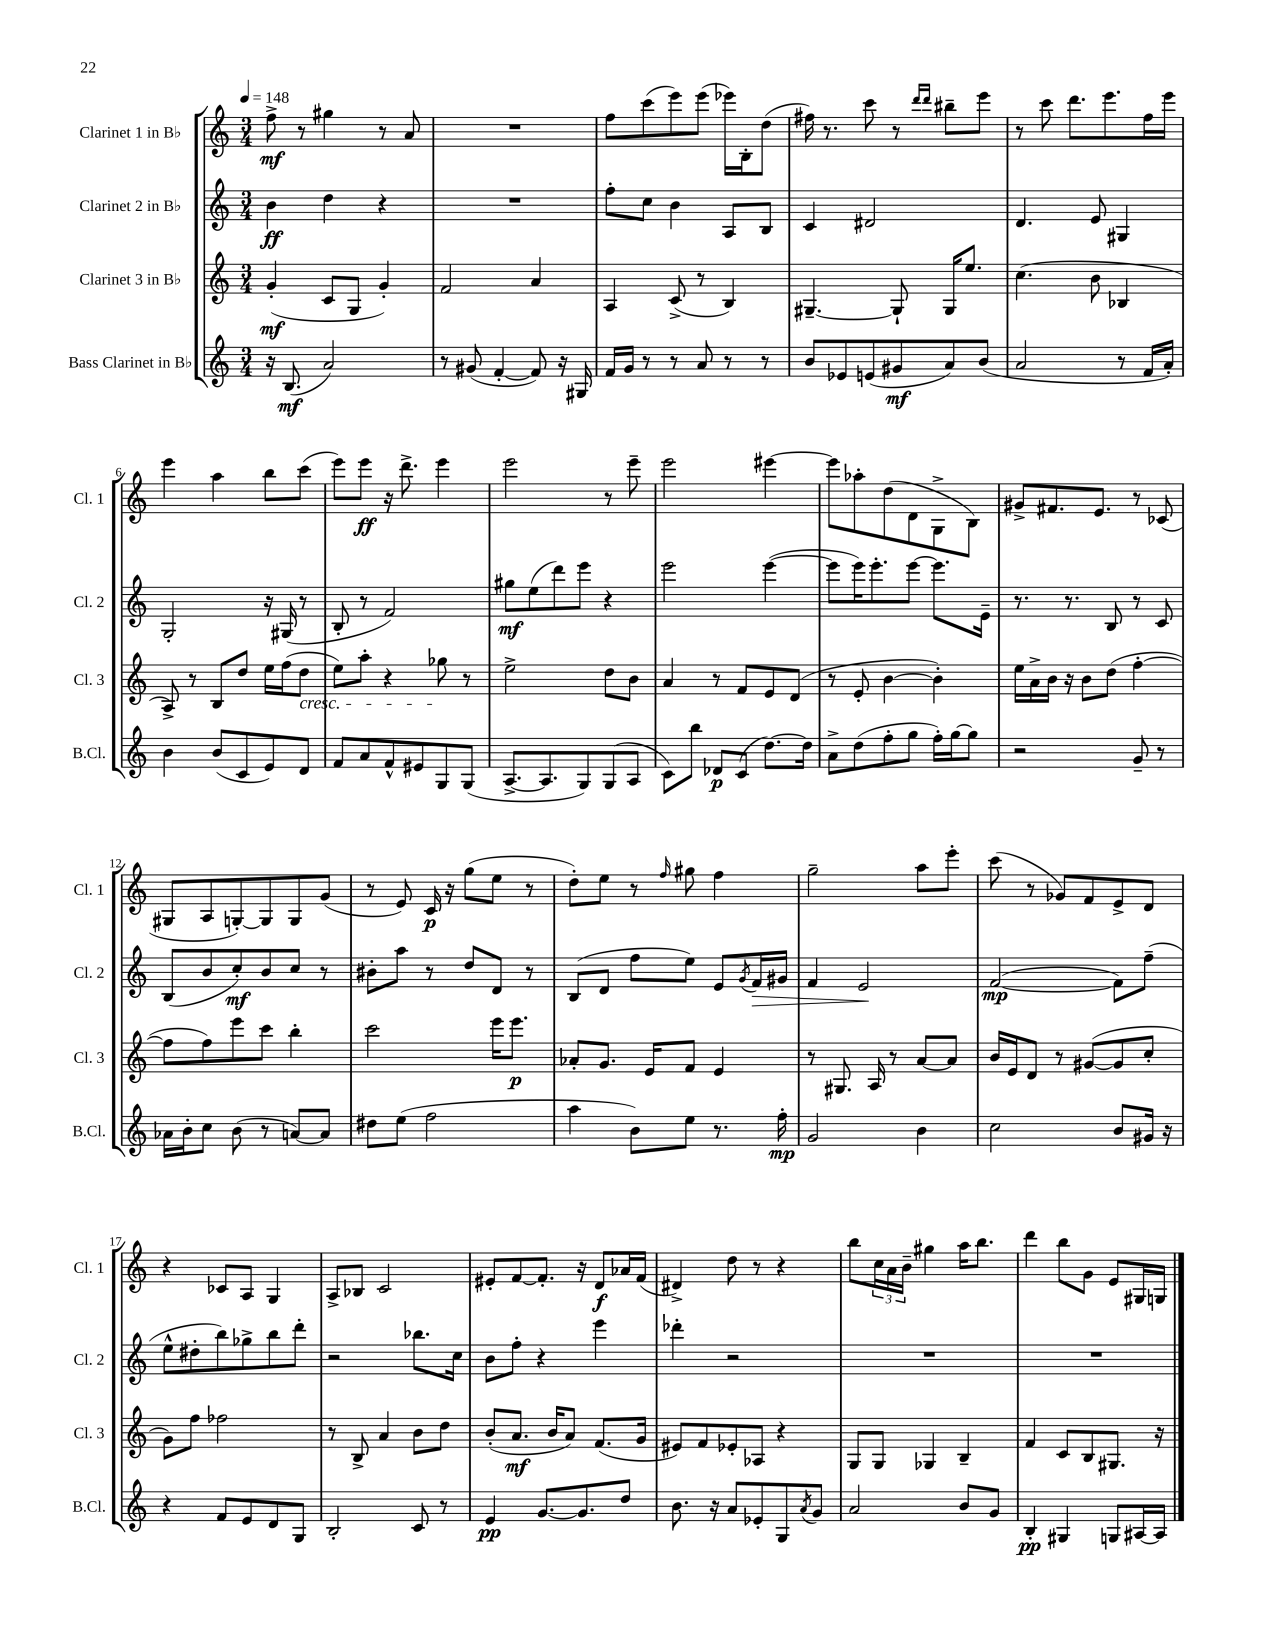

**kern	**kern	**kern	**kern
*staff4	*staff3	*staff2	*staff1
*clefG2	*clefG2	*clefG2	*clefG2
*k[]	*k[]	*k[]	*k[]
*M3/4	*M3/4	*M3/4	*M3/4
*MM148	*MM148	*MM148	*MM148
16r	(4g'	4b	8ff^
(8.B	.	.	.
.	.	.	8r
2a)	8c	4dd	4gg#
.	8G	.	.
.	4g')	4r	8r
.	.	.	8a
=	=	=	=
8r	2f	2.r	2.r
(8g#	.	.	.
[4f'	.	.	.
8f])	4a	.	.
16r	.	.	.
16G#	.	.	.
=	=	=	=
16f	4A	8ff'	8ff
16g	.	.	.
8r	.	8cc	(8ccc
8r	(8c^	4b	8eee)
8a	8r	.	(8eee
8r	4B)	8A	16eee-)
.	.	.	16B'
8r	.	8B	(8dd
=	=	=	=
8b	[4.G#~	4c	16ff#)
.	.	.	8.r
8e-	.	.	.
(8e	.	2d#	8ccc
8g#	8G#`]	.	8r
.	.	.	16qqddd
.	.	.	16qqddd
8a)	16G#	.	8bb#~
.	8.ee	.	.
(8b	.	.	8eee
=	=	=	=
2a	(4.cc	4.d	8r
.	.	.	8ccc
.	.	.	8.ddd
.	8b	8e	.
.	.	.	8.eee
8r	4B-	4G#	.
16f	.	.	16ff
16a')	.	.	16eee
=	=	=	=
4b	8A^)	2G'	4eee
.	8r	.	.
(8b	8B	.	4aa
8c	8dd	.	.
8e)	16ee	16r	8bb
.	(16ff	(16G#	.
8d	8dd	8r	(8ccc
=	=	=	=
8f	8ee)	8B'	8eee)
8a	8aa'	8r	8eee
8f^^	4r	2f)	16r
.	.	.	8.ddd^
8e#	.	.	.
8G	8gg-	.	4eee
(8G	8r	.	.
=	=	=	=
[8.A^	2ee^	8gg#	2eee
.	.	(8ee	.
8.A]	.	.	.
.	.	8ddd)	.
8G)	.	8eee	.
(8G	8dd	4r	8r
8A	8b	.	8eee~
=	=	=	=
8c)	4a	2eee	2eee
8bb	.	.	.
8d-	8r	.	.
(8c	8f	.	.
[8.dd)	8e	([4eee	[4eee#
.	(8d	.	.
16dd]	.	.	.
=	=	=	=
8a^	8r	8eee]	8eee#]
(8dd	8e'	16eee)	8aa-'
.	.	8.eee'	.
8ff'	[4b	.	(8dd
8gg	.	[8eee	8d
16ff')	4b'])	8.eee]	8G^
[16gg	.	.	.
8gg]	.	.	8B)
.	.	16e~	.
=	=	=	=
2r	16ee	8.r	8g#^
.	16a^	.	.
.	16b	.	8.f#
.	16r	8.r	.
.	8b	.	.
.	.	.	8.e
.	(8dd	8B	.
8g~	[4ff'	8r	8r
8r	.	8c	(8c-
=	=	=	=
16a-	8ff]	(8B	8G#
16b'	.	.	.
8cc	8ff)	8b	8A
(8b	8eee	8cc')	[8G')
8r	8ccc	8b	8G]
[8a)	4bb'	8cc	8G
8a]	.	8r	(8g
=	=	=	=
8dd#	2ccc	8b#'	8r
(8ee	.	8aa	8e)
2ff	.	8r	16c
.	.	.	16r
.	.	8dd	(8gg
.	16eee	8d	8ee
.	8.eee	.	.
.	.	8r	8r
=	=	=	=
4aa	8a-'	(8B	8dd')
.	8.g	8d	8ee
8b)	.	8ff	8r
.	16e	.	.
.	.	.	16qqff
8ee	8f	8ee)	8gg#
8.r	4e	8e	4ff
.	.	8qg	.
.	.	16f	.
16ff'	.	16g#	.
=	=	=	=
2g	8r	4f	2gg~
.	8.G#	.	.
.	.	2e	.
.	16A	.	.
.	8r	.	.
4b	[8a	.	8aa
.	8a]	.	8eee'
=	=	=	=
2cc	16b	([2f	(8ccc
.	16e	.	.
.	8d	.	8r
.	8r	.	8g-)
.	([8g#	.	8f
8b	8g#]	8f])	8e^
16g#	8cc'	(8ff~	8d
16r	.	.	.
=	=	=	=
4r	8g)	8ee^^	4r
.	8ff	8dd#'	.
8f	2ff-	8bb)	8c-
8e	.	8gg-^	8A
8d	.	8bb	4G
8G	.	8ddd'	.
=	=	=	=
2B'	8r	2r	8A^
.	8B^	.	8B-
.	4a	.	2c
8c	8b	8.bb-	.
8r	8dd	.	.
.	.	16cc	.
=	=	=	=
4e	(8b'	8b	8e#'
.	8.a	8ff'	[8f
[8.g	.	4r	8.f']
.	16b	.	.
.	8a)	.	.
8.g]	.	.	16r
.	(8.f	4eee	8d
8dd	.	.	16a-
.	16g	.	(16f
=	=	=	=
8.b	8e#)	4ddd-'	4d#^)
.	8f	.	.
16r	.	.	.
8a	8e-'	2r	8dd
8e-'	8A-	.	8r
8G	4r	.	4r
8qa	.	.	.
8g	.	.	.
=	=	=	=
2a	8G	2.r	8bb
.	8G	.	24cc
.	.	.	24a
.	.	.	24b~
.	4G-	.	4gg#
8b	4B~	.	16aa
.	.	.	8.bb
8g	.	.	.
=	=	=	=
4B'	4f	2.r	4ddd
4G#	8c	.	8bb
.	8B	.	8g
8G	8.G#	.	8e
[16A#	.	.	16G#
16A#]	16r	.	16G
==	==	==	==
*-	*-	*-	*-
